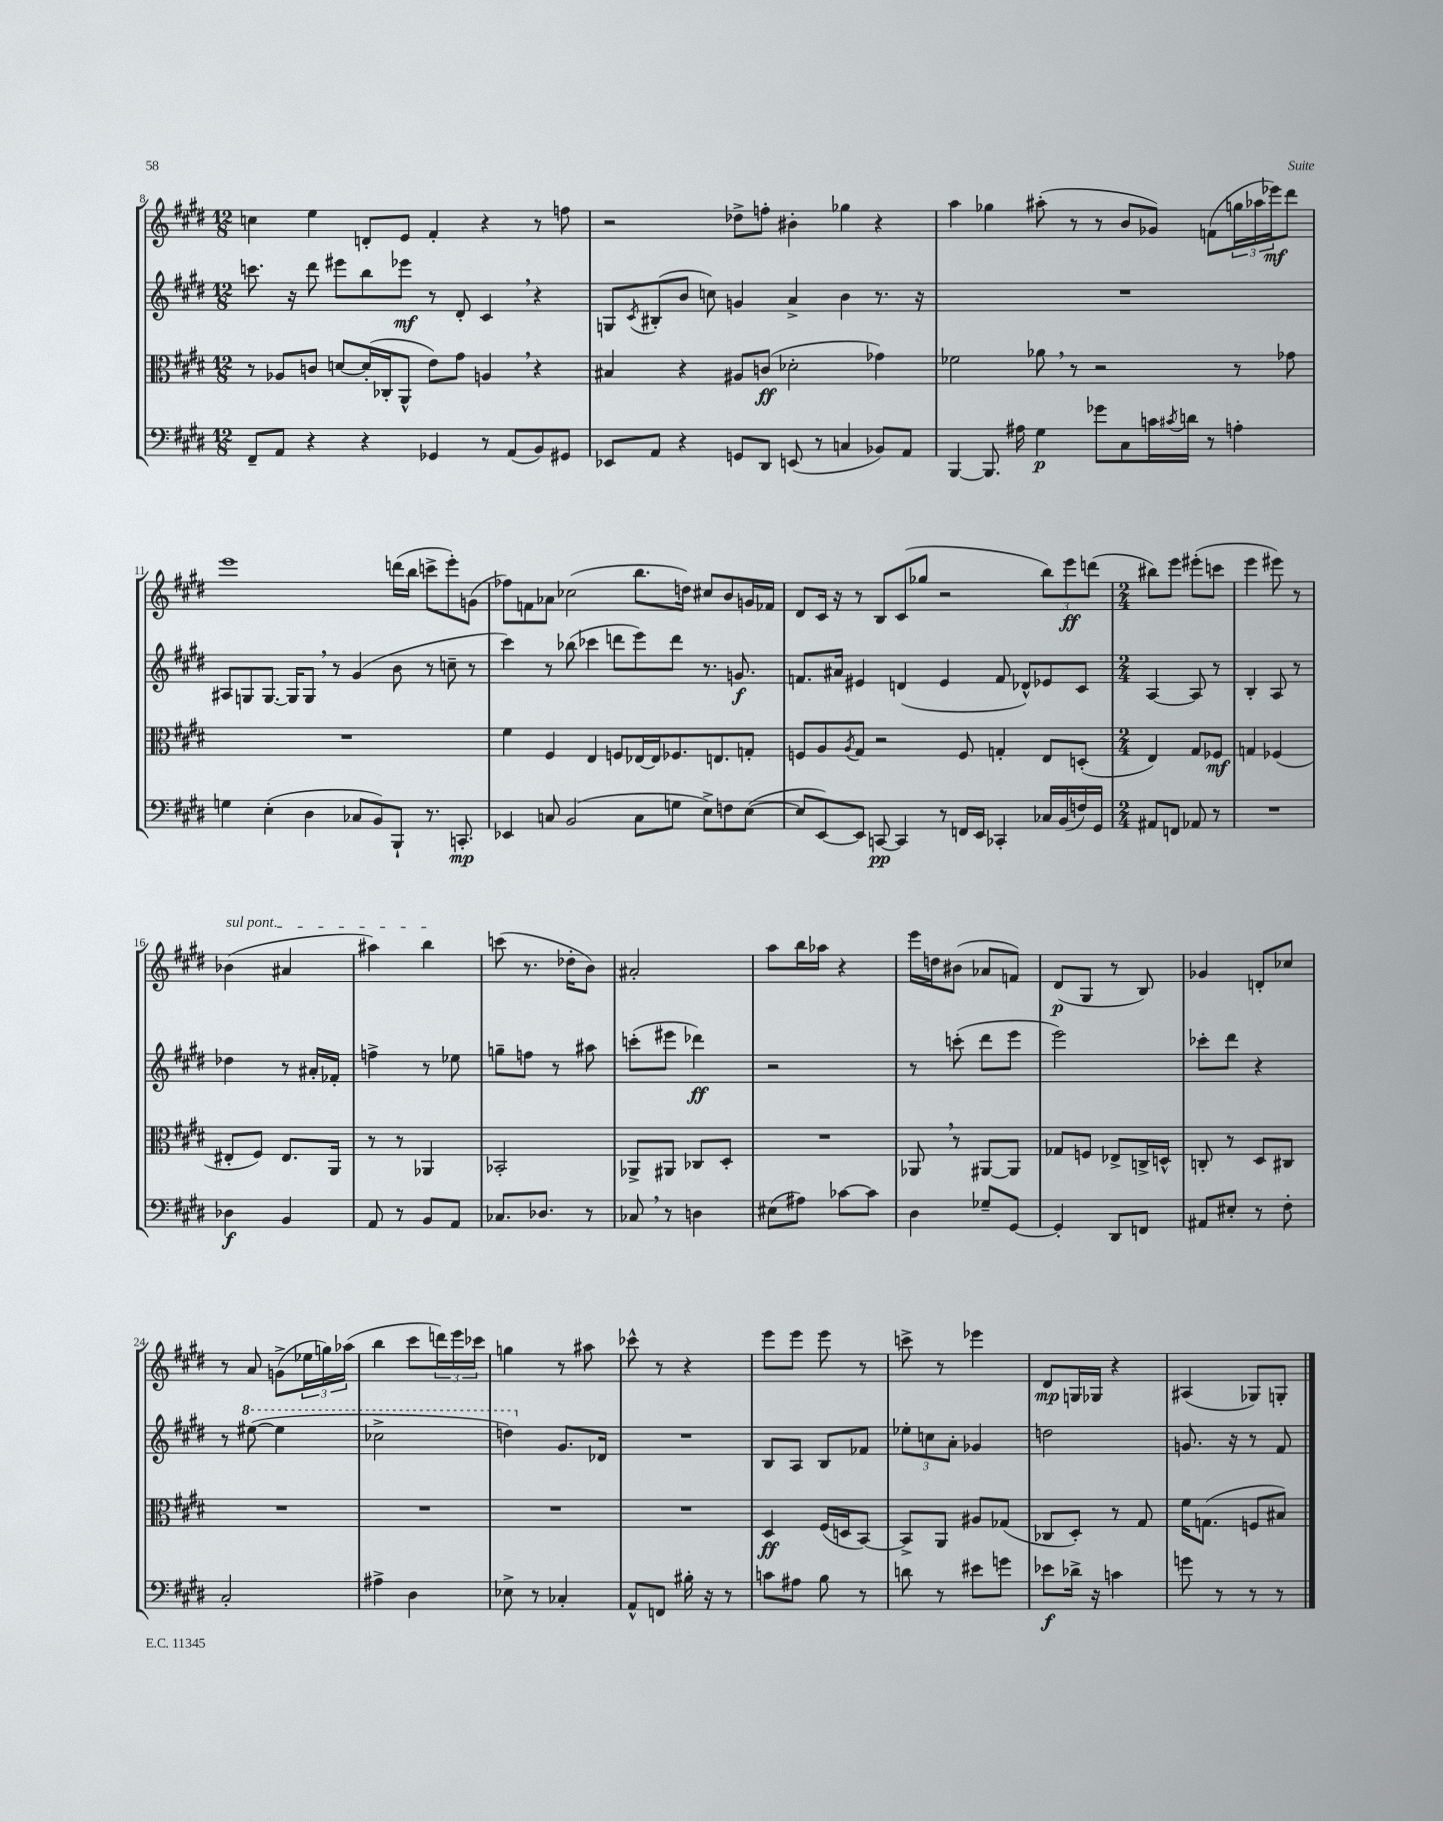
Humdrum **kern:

**kern	**dynam	**kern	**dynam	**kern	**dynam	**kern	**dynam
*part4	*part4	*part3	*part3	*part2	*part2	*part1	*part1
*staff4	*staff4	*staff3	*staff3	*staff2	*staff2	*staff1	*staff1
*clefF4	*	*clefC3	*	*clefG2	*	*clefG2	*
*k[f#c#g#d#]	*	*k[f#c#g#d#]	*	*k[f#c#g#d#]	*	*k[f#c#g#d#]	*
*M12/8	*	*M12/8	*	*M12/8	*	*M12/8	*
=8	=8	=8	=8	=8	=8	=8	=8
8FF#~/L	.	8r	.	8.cccn\	.	4ccn\	.
8AA/J	.	8A-X/L	.	.	.	.	.
.	.	.	.	16r	.	.	.
4r	.	8cn/J	.	8ddd#\	.	4ee\	.
.	.	[8dn/L	.	8eee#X\L	.	.	.
4r	.	(16d'/L]	.	8bb\	.	8dn'/L	.
.	.	16C-X'/J	.	.	.	.	.
.	.	8AA^^/J	.	8eee-X\J	mf	8e/J	.
4GG-X/	.	8e\L)	.	8r	.	4f#'/	.
.	.	8g#\J	.	8d#'/	.	.	.
8r	.	4An,/	.	4c#,/	.	4r	.
(8AA/L	.	.	.	.	.	.	.
8BB/)	.	4r	.	4r	.	8r	.
8GG#X/J	.	.	.	.	.	8ffn\	.
=9	=9	=9	=9	=9	=9	=9	=9
8EE-X/L	.	4B#X/	.	8Gn/L	.	2r	.
.	.	.	.	8qc#/	.	.	.
8AA/J	.	.	.	(8B#X'/	.	.	.
4r	.	4r	.	8b/J	.	.	.
.	.	.	.	8ccn\)	.	.	.
8GGn/L	.	8A#X/L	.	4gn/	.	8dd-X^\L	.
8DD#/J	.	(8cn/J	ff	.	.	8ffn'\J	.
(8EEn/	.	2d-X'\	.	4a^/	.	4b#X'\	.
8r	.	.	.	.	.	.	.
4Cn/	.	.	.	4b\	.	4gg-X\	.
8BB-X/L)	.	4g-X\)	.	8.r	.	4r	.
8AA/J	.	.	.	.	.	.	.
.	.	.	.	16r	.	.	.
=10	=10	=10	=10	=10	=10	=10	=10
[4BBB/	.	2f-X\	.	1.r	.	4aa\	.
8.BBB/]	.	.	.	.	.	4gg-X\	.
16A#X\	.	.	.	.	.	.	.
4G#\	p	8a-X,\	.	.	.	(8aa#X'\	.
.	.	8r	.	.	.	8r	.
8g-X\L	.	2r	.	.	.	8r	.
8C#\	.	.	.	.	.	8b/L	.
16cn\L	.	.	.	.	.	8g-X/J)	.
8qc#X/	.	.	.	.	.	.	.
16dn\JJ	.	.	.	.	.	.	.
8r	.	.	.	.	.	(8fn\L	.
4An'\	.	8r	.	.	.	24ggn\L	.
.	.	.	.	.	.	24aa-X\	.
.	.	.	.	.	.	24eee-X\J)	mf
.	.	8g-X\	.	.	.	8ddd#\J	.
!!LO:LB:g=z
=11	=11	=11	=11	=11	=11	=11	=11
4Gn\	.	1.r	.	8A#X/L	.	1eee	.
.	.	.	.	8Gn/	.	.	.
(4E'\	.	.	.	[8.G/J	.	.	.
.	.	.	.	16G/KL]	.	.	.
4D#\	.	.	.	8G,/J	.	.	.
.	.	.	.	8r	.	.	.
8C-X/L	.	.	.	(4g#/	.	.	.
8BB/)	.	.	.	.	.	.	.
8BBB`/J	.	.	.	8b\	.	(16dddn\LL	.
.	.	.	.	.	.	16bb\JJ	.
8.r	.	.	.	8r	.	8cccn^\L	.
.	.	.	.	8ccn~\	.	8eee'\)	.
8.CCn'/	mp	.	.	.	.	.	.
.	.	.	.	8r	.	(8gn\J	.
=12	=12	=12	=12	=12	=12	=12	=12
4EE-X/	.	4f#\	.	4ccc#\)	.	8ff-X\L)	.
.	.	.	.	.	.	8fn\	.
8Cn/	.	4F#/	.	8r	.	8a-X\J	.
(2BB/	.	.	.	(8bb-X\	.	(2cc-X\	.
.	.	4E/	.	4ccc-X\	.	.	.
.	.	8Fn/L	.	8dddn\L	.	.	.
8C\L	.	[16E-X/L	.	8eee\)	.	8.bb\L	.
.	.	16E-/J]	.	.	.	.	.
8Gn\J	.	8.F-X/	.	8ddd\J	.	.	.
.	.	.	.	.	.	16ddn\Jk)	.
8E^\L)	.	.	.	8.r	.	8cc#X/L	.
.	.	8.En/	.	.	.	.	.
8Fn\	.	.	.	.	.	8b/	.
.	.	.	.	8.gn/	f	.	.
([8E\J	.	8Gn'/J	.	.	.	16gn/L	.
.	.	.	.	.	.	16f-X/JJ	.
=13	=13	=13	=13	=13	=13	=13	=13
8E/L]	.	8Fn/L	.	8.fn/L	.	8d#/L	.
[8EE/)	.	8A/	.	.	.	16c#/Jk	.
.	.	.	.	16a#X/Jk	.	16r	.
.	.	8qA/	.	.	.	.	.
8EE/J]	.	8G#/J	.	4e#X/	.	8r	.
[8CCn/	pp	2r	.	.	.	8B/L	.
4CC/]	.	.	.	(4dn/	.	(8c#/	.
.	.	.	.	.	.	8gg-X/J	.
8r	.	.	.	4e#/	.	2r	.
16FFn/LL	.	8F/	.	.	.	.	.
16EE/JJ	.	.	.	.	.	.	.
4CC-X'/	.	4Gn'/	.	8f/	.	.	.
.	.	.	.	8d-X^^/L)	.	.	.
16C-X/LL	.	8E/L	.	8e-X/	.	12bb\L)	.
(16BB/	.	.	.	.	.	.	.
.	.	.	.	.	.	12eee\	ff
16Fn/)	.	(8Dn'/J	.	8c#/J	.	.	.
.	.	.	.	.	.	(12dddn\J	.
16GG#/JJ	.	.	.	.	.	.	.
=14	=14	=14	=14	=14	=14	=14	=14
*M2/4	*	*M2/4	*	*M2/4	*	*M2/4	*
8AA#X/L	.	4E/)	.	[4A/	.	8bb#X\L)	.
8FFn/J	.	.	.	.	.	8eee\J	.
8AA-X/	.	8G#/L	.	8A/]	.	(8eee#X'\L	.
8r	.	8F-X/J	mf	8r	.	8cccn\J	.
=15	=15	=15	=15	=15	=15	=15	=15
2r	.	4Gn/	.	4B'/	.	4eee\	.
.	.	(4F-X/	.	8A/	.	8eee#X\)	.
.	.	.	.	8r	.	8r	.
!!LO:LB:g=z
=16	=16	=16	=16	=16	=16	=16	=16
!	!	!	!	!	!	!LO:TX:a:i:t=sul pont.	!
4D-X\	f	8E#X'/L	.	4dd-X\	.	(4b-X\	.
.	.	8F#/J)	.	.	.	.	.
4BB/	.	8.E#/L	.	8r	.	4a#X/	.
.	.	.	.	16a#X'/LL	.	.	.
.	.	16AA/Jk	.	16f-X'/JJ	.	.	.
=17	=17	=17	=17	=17	=17	=17	=17
8AA/	.	8r	.	4ffn^\	.	4aa#X\)	.
8r	.	8r	.	.	.	.	.
8BB/L	.	4AA-X/	.	8r	.	4bb\	.
8AA/J	.	.	.	8ee-X\	.	.	.
=18	=18	=18	=18	=18	=18	=18	=18
8.C-X/L	.	2BB-X'/	.	8ggn~\L	.	(8cccn\	.
.	.	.	.	8ffn\J	.	8.r	.
8.D-X/J	.	.	.	.	.	.	.
.	.	.	.	8r	.	.	.
.	.	.	.	.	.	16dd-X'\KL	.
8r	.	.	.	8aa#X\	.	8b\J)	.
=19	=19	=19	=19	=19	=19	=19	=19
8C-X,/	.	8AA-X^/L	.	(8cccn'\L	.	2a#X'/	.
8r	.	8AA#X/J	.	8eee#X\J	.	.	.
4Dn\	.	8C-X/L	.	4ddd-X\)	ff	.	.
.	.	8D#'/J	.	.	.	.	.
=20	=20	=20	=20	=20	=20	=20	=20
(8E#X\L	.	2r	.	2r	.	8aa\L	.
8A#X\J)	.	.	.	.	.	16bb\L	.
.	.	.	.	.	.	16aa-X\JJ	.
[8c-X\L	.	.	.	.	.	4r	.
8c-\J]	.	.	.	.	.	.	.
=21	=21	=21	=21	=21	=21	=21	=21
4D#\	.	8AA-X,/	.	8r	.	16eee\LL	.
.	.	.	.	.	.	16ddn\J	.
.	.	8r	.	(8cccn'\	.	(8b#X\J	.
8G-X~/L	.	[8AA#X/L	.	8ddd#\L	.	8a-X/L	.
[8GG#/J	.	8AA#/J]	.	8eee\J	.	8fn/J)	.
=22	=22	=22	=22	=22	=22	=22	=22
4GG#'/]	.	8G-X/L	.	2eee\)	.	(8d#/L	p
.	.	8Fn/J	.	.	.	8G#/J	.
8DD#/L	.	8E-X^/L	.	.	.	8r	.
8FFn/J	.	16Cn^/L	.	.	.	8B/)	.
.	.	16Dn^^/JJ	.	.	.	.	.
=23	=23	=23	=23	=23	=23	=23	=23
8AA#X/L	.	8Cn'/	.	8ccc-X'\L	.	4g-X/	.
8E#X'/J	.	8r	.	8ddd#\J	.	.	.
8r	.	8D#/L	.	4r	.	8dn'/L	.
8F#'\	.	8C#X/J	.	.	.	8cc-X/J	.
!!LO:LB:g=z
=24	=24	=24	=24	=24	=24	=24	=24
2C#'/	.	2r	.	8r	.	8r	.
*	*	*	*	*8va	*	*	*
.	.	.	.	([8eee#X\	.	8a/	.
.	.	.	.	4eee#\]	.	(8gn^\L	.
.	.	.	.	.	.	24ee-X\L	.
.	.	.	.	.	.	24ggn\)	.
.	.	.	.	.	.	(24aa-X\JJ	.
=25	=25	=25	=25	=25	=25	=25	=25
4A#X^\	.	2r	.	2ccc-X^\	.	4bb\	.
4D#\	.	.	.	.	.	8ccc#\L	.
.	.	.	.	.	.	24dddn\L)	.
.	.	.	.	.	.	24eee\	.
.	.	.	.	.	.	24ccc-X\JJ	.
=26	=26	=26	=26	=26	=26	=26	=26
8E-X^\	.	2r	.	4dddn\)	.	4ggn\	.
8r	.	.	.	.	.	.	.
*	*	*	*	*X8va	*	*	*
4C-X'/	.	.	.	8.g#/L	.	8r	.
.	.	.	.	.	.	8aa#X\	.
.	.	.	.	16d-X/Jk	.	.	.
=27	=27	=27	=27	=27	=27	=27	=27
8AA^^/L	.	2r	.	2r	.	8ccc-X^^\	.
8FFn/J	.	.	.	.	.	8r	.
16B#X'\	.	.	.	.	.	4r	.
16r	.	.	.	.	.	.	.
8r	.	.	.	.	.	.	.
=28	=28	=28	=28	=28	=28	=28	=28
8cn\L	.	4D#/	ff	8B/L	.	8eee\L	.
8A#X\J	.	.	.	8A/J	.	8eee\J	.
8B\	.	(16F#/LL	.	8B/L	.	8eee\	.
.	.	16Dn/J	.	.	.	.	.
8r	.	[8BB/J)	.	8f-X/J	.	8r	.
=29	=29	=29	=29	=29	=29	=29	=29
8dn\	.	8BB^/L]	.	12ee-X'\L	.	8cccn^\	.
.	.	.	.	12ccn\	.	.	.
8r	.	8AA/J	.	.	.	8r	.
.	.	.	.	12a'\J	.	.	.
8e#X\L	.	8A#X/L	.	4g-X/	.	4eee-X\	.
8gn\J	.	(8G-X/J	.	.	.	.	.
=30	=30	=30	=30	=30	=30	=30	=30
8e-X\L	f	8C-X/L	.	2ddn\	.	8d#/L	mp
16d-X^\Jk	.	8D#'/J)	.	.	.	16Gn/L	.
16r	.	.	.	.	.	16G-X/JJ	.
4cn\	.	8r	.	.	.	4r	.
.	.	8G#/	.	.	.	.	.
=31	=31	=31	=31	=31	=31	=31	=31
8gn\	.	16f#\KL	.	8.gn/	.	(4A#X/	.
.	.	(8.Gn\J	.	.	.	.	.
8r	.	.	.	.	.	.	.
.	.	.	.	16r	.	.	.
8r	.	8Fn/L	.	8r	.	8G-X/L)	.
8r	.	8B#X/J)	.	8f#/	.	8Gn'/J	.
==	==	==	==	==	==	==	==
*-	*-	*-	*-	*-	*-	*-	*-
